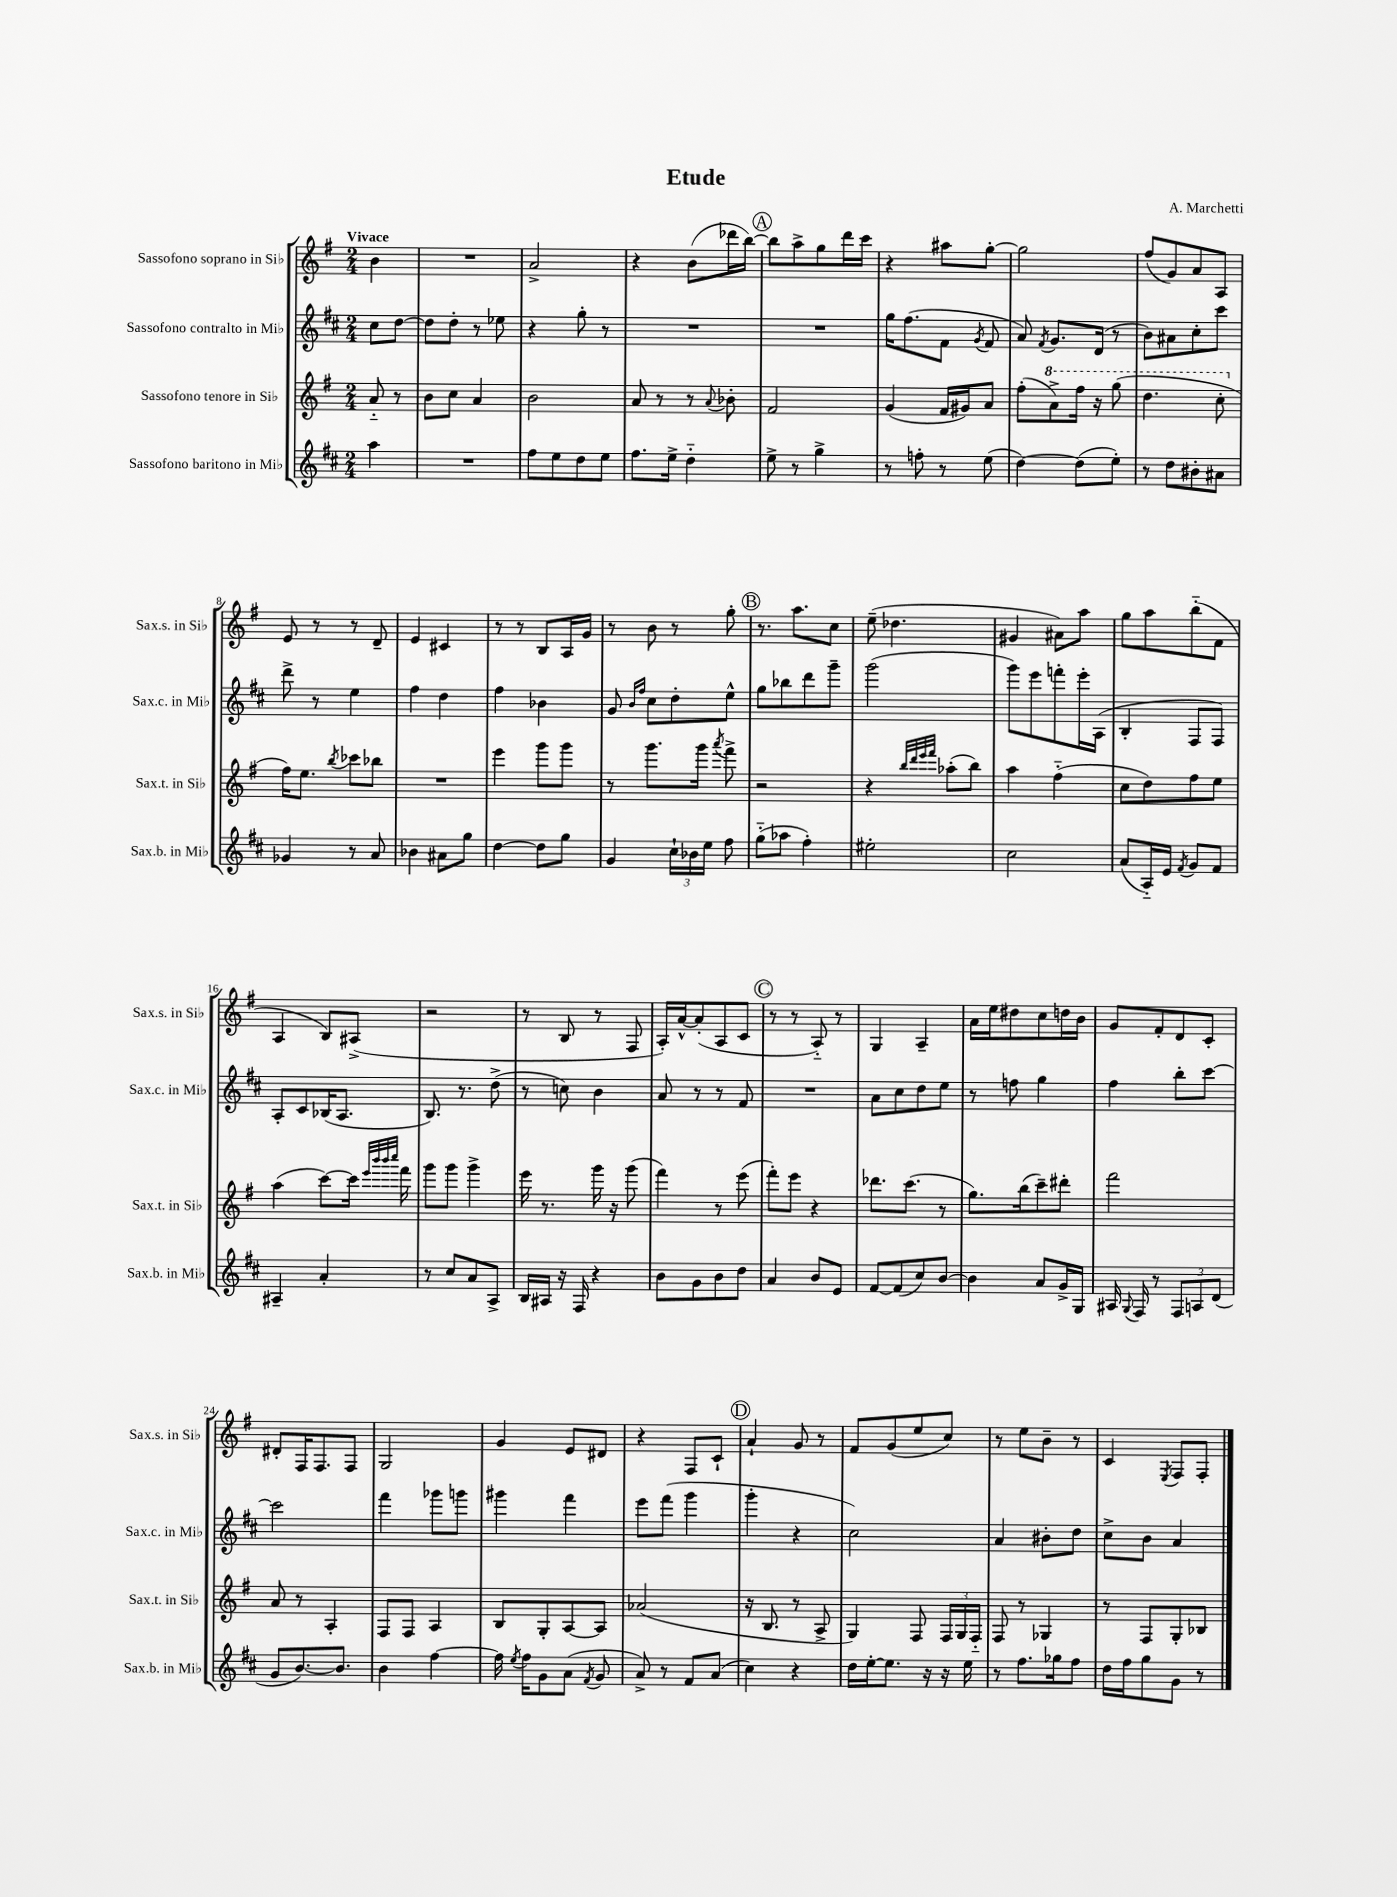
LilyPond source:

\header { title = "Etude" composer = "A. Marchetti" }
<<
\new StaffGroup <<
\new Staff = "s0" \with { instrumentName = "Sassofono soprano in Sib" shortInstrumentName = "Sax.s. in Sib" } {
    \clef treble \key g \major \numericTimeSignature \time 2/4 \partial 4 \tempo "Vivace"
    \autoBeamOff b'4 |
    R2 |
    a'2-> |
    r4 b'8[( des'''16 b''16]~) |
    \mark \markup { \circle "A" } b''8[ a''8-> g''8 d'''16 c'''16] |
    r4 ais''8[ g''8]~-. |
    g''2 |
    fis''8[( g'8) a'8 a8] |
    e'8 r8 r8 d'8-- |
    e'4 cis'4 |
    r8 r8 b8[ a16 g'16] |
    r8 b'8 r8 g''8-. |
    \mark \markup { \circle "B" } r8. a''8.[ c''8] |
    e''8--( des''4. |
    gis'4 ais'8[) a''8] |
    g''8[ a''8 b''8-_( fis'8] |
    a4 b8[) ais8]->( |
    r2 |
    r8 b8 r8 fis8 |
    a16[-.) a'16~-^ a'8-.( a8 c'8] |
    \mark \markup { \circle "C" } r8 r8 a8-_) r8 |
    g4 a4-- |
    a'16[ e''16 dis''8 c''8 d''16 b'16] |
    g'8[ fis'8-. d'8 c'8]-. |
    dis'8[-. fis16 fis8. fis8] |
    g2 |
    g'4 e'8[ dis'8] |
    r4 fis8[ c'8]-! |
    \mark \markup { \circle "D" } a'4-! g'8 r8 |
    fis'8[ g'8( e''8 c''8]) |
    r8 e''8[ b'8]-- r8 |
    c'4 \acciaccatura { e8 } fis8[ fis8]-. \bar "|." |
}
\new Staff = "s1" \with { instrumentName = "Sassofono contralto in Mib" shortInstrumentName = "Sax.c. in Mib" } {
    \clef treble \key d \major \numericTimeSignature \time 2/4 \partial 4
    \autoBeamOff cis''8[ d''8]~ |
    d''8[ d''8]-. r8 ees''8 |
    r4 g''8-. r8 |
    R2 |
    \mark \markup { \circle "A" } R2 |
    g''16[ fis''8.( fis'8] \acciaccatura { g'8 } fis'8 |
    a'8) \acciaccatura { fis'8 } g'8.[ d'16]( r8 |
    b'8[) ais'8 cis''8-. cis'''8] |
    d'''8-> r8 e''4 |
    fis''4 d''4 |
    fis''4 bes'4 |
    g'8 \grace { b'16[ fis''16] } cis''8[ d''8-. e''8]-^ |
    \mark \markup { \circle "B" } g''8[ bes''8 d'''8 g'''8]-- |
    g'''2( |
    g'''8[) e'''8 f'''8-. e'''16-. a16]( |
    b4-. fis8[ fis8]) |
    a8[-. cis'8 bes16( a8.] |
    b8.) r8. d''8->( |
    r8 c''8) b'4 |
    a'8 r8 r8 fis'8 |
    \mark \markup { \circle "C" } R2 |
    a'8[ cis''8 d''8 e''8] |
    r8 f''8 g''4 |
    fis''4 b''8[-. cis'''8]~ |
    cis'''2 |
    fis'''4 ges'''8[ g'''8] |
    gis'''4 fis'''4 |
    e'''8[ fis'''8]( g'''4 |
    \mark \markup { \circle "D" } g'''4-. r4 |
    cis''2) |
    a'4 bis'8[-. d''8] |
    cis''8[-> b'8] a'4 \bar "|." |
}
\new Staff = "s2" \with { instrumentName = "Sassofono tenore in Sib" shortInstrumentName = "Sax.t. in Sib" } {
    \clef treble \key g \major \numericTimeSignature \time 2/4 \partial 4
    \autoBeamOff a'8-_ r8 |
    b'8[ c''8] a'4 |
    b'2 |
    a'8 r8 r8 \appoggiatura { a'8 } bes'8-. |
    \mark \markup { \circle "A" } fis'2 |
    g'4( fis'16[ gis'16) a'8] |
    fis''8[-.( \ottava #1 a''8->) fis'''16] r16 g'''8( |
    d'''4. c'''8-. \ottava #0 |
    fis''16[) e''8.] \acciaccatura { b''8 } ces'''8[ bes''8] |
    R2 |
    e'''4 g'''8[ g'''8] |
    r8 g'''8.[ g'''16] \acciaccatura { a'''8 } fis'''8-> |
    \mark \markup { \circle "B" } r2 |
    r4 \grace { b''32[ d'''32 e'''32 fis'''32] } aes''8[-.( b''8]) |
    a''4 fis''4-_( |
    c''8[ d''8) fis''8 e''8] |
    a''4( c'''8[~) c'''16] \grace { e'''32[ b'''32 b'''32 c''''32] } fis'''16 |
    g'''8[ g'''8] g'''4-> |
    e'''16 r8. g'''16 r16 g'''8( |
    fis'''4) r8 e'''8( |
    \mark \markup { \circle "C" } fis'''8[-.) e'''8] r4 |
    des'''8.[ c'''8.]( r8 |
    g''8.[) b''16( c'''8--) dis'''8]-. |
    fis'''2 |
    a'8 r8 a4-. |
    fis8[ fis8] a4 |
    b8[ g8-. a8~ a8] |
    aes'2( |
    \mark \markup { \circle "D" } r16 b8. r8 a8-> |
    g4) fis8 \tuplet 3/2 { fis16[ g16 fis16]-_ } |
    fis8 r8 ges4 |
    r8 fis8[ g8-. bes8] \bar "|." |
}
\new Staff = "s3" \with { instrumentName = "Sassofono baritono in Mib" shortInstrumentName = "Sax.b. in Mib" } {
    \clef treble \key d \major \numericTimeSignature \time 2/4 \partial 4
    \autoBeamOff a''4 |
    R2 |
    fis''8[ e''8 d''8 e''8] |
    fis''8.[ e''16]-> d''4-_ |
    \mark \markup { \circle "A" } e''8-> r8 g''4-> |
    r8 f''8-. r8 e''8( |
    d''4~) d''8[( e''8]-.) |
    r8 d''8[ bis'8-. ais'8] |
    ges'4 r8 a'8 |
    bes'4 ais'8[ g''8] |
    d''4~ d''8[ g''8] |
    g'4 \tuplet 3/2 { cis''16[-! bes'16 e''16] } fis''8 |
    \mark \markup { \circle "B" } g''8[-_( aes''8] fis''4-.) |
    eis''2-. |
    cis''2 |
    a'8[( a16-_) e'16] \acciaccatura { fis'8 } g'8[ fis'8] |
    ais4-- a'4-. |
    r8 cis''8[ a'8 a8]-> |
    b16[ ais16] r16 fis16 r4 |
    b'8[ g'8 b'8 d''8] |
    \mark \markup { \circle "C" } a'4 b'8[ e'8] |
    fis'8[~ fis'8( cis''8) b'8]~ |
    b'4 a'8[ g'16-> g16] |
    ais16 \appoggiatura { g8 } fis16 r8 \tuplet 3/2 { fis8[ a8 d'8]( } |
    g'8[ b'8.~) b'8.] |
    b'4 fis''4~ |
    fis''16 \acciaccatura { e''8 } fis''16[ g'8 a'8]( \acciaccatura { fis'8 } g'8 |
    a'8->) r8 fis'8[ a'8]( |
    \mark \markup { \circle "D" } cis''4) r4 |
    d''16[ e''16~-. e''8.] r16 r16 e''16 |
    r8 fis''8.[ ges''16 fis''8] |
    d''16[ fis''16 g''8 g'8] r8 \bar "|." |
}
>>
>>
